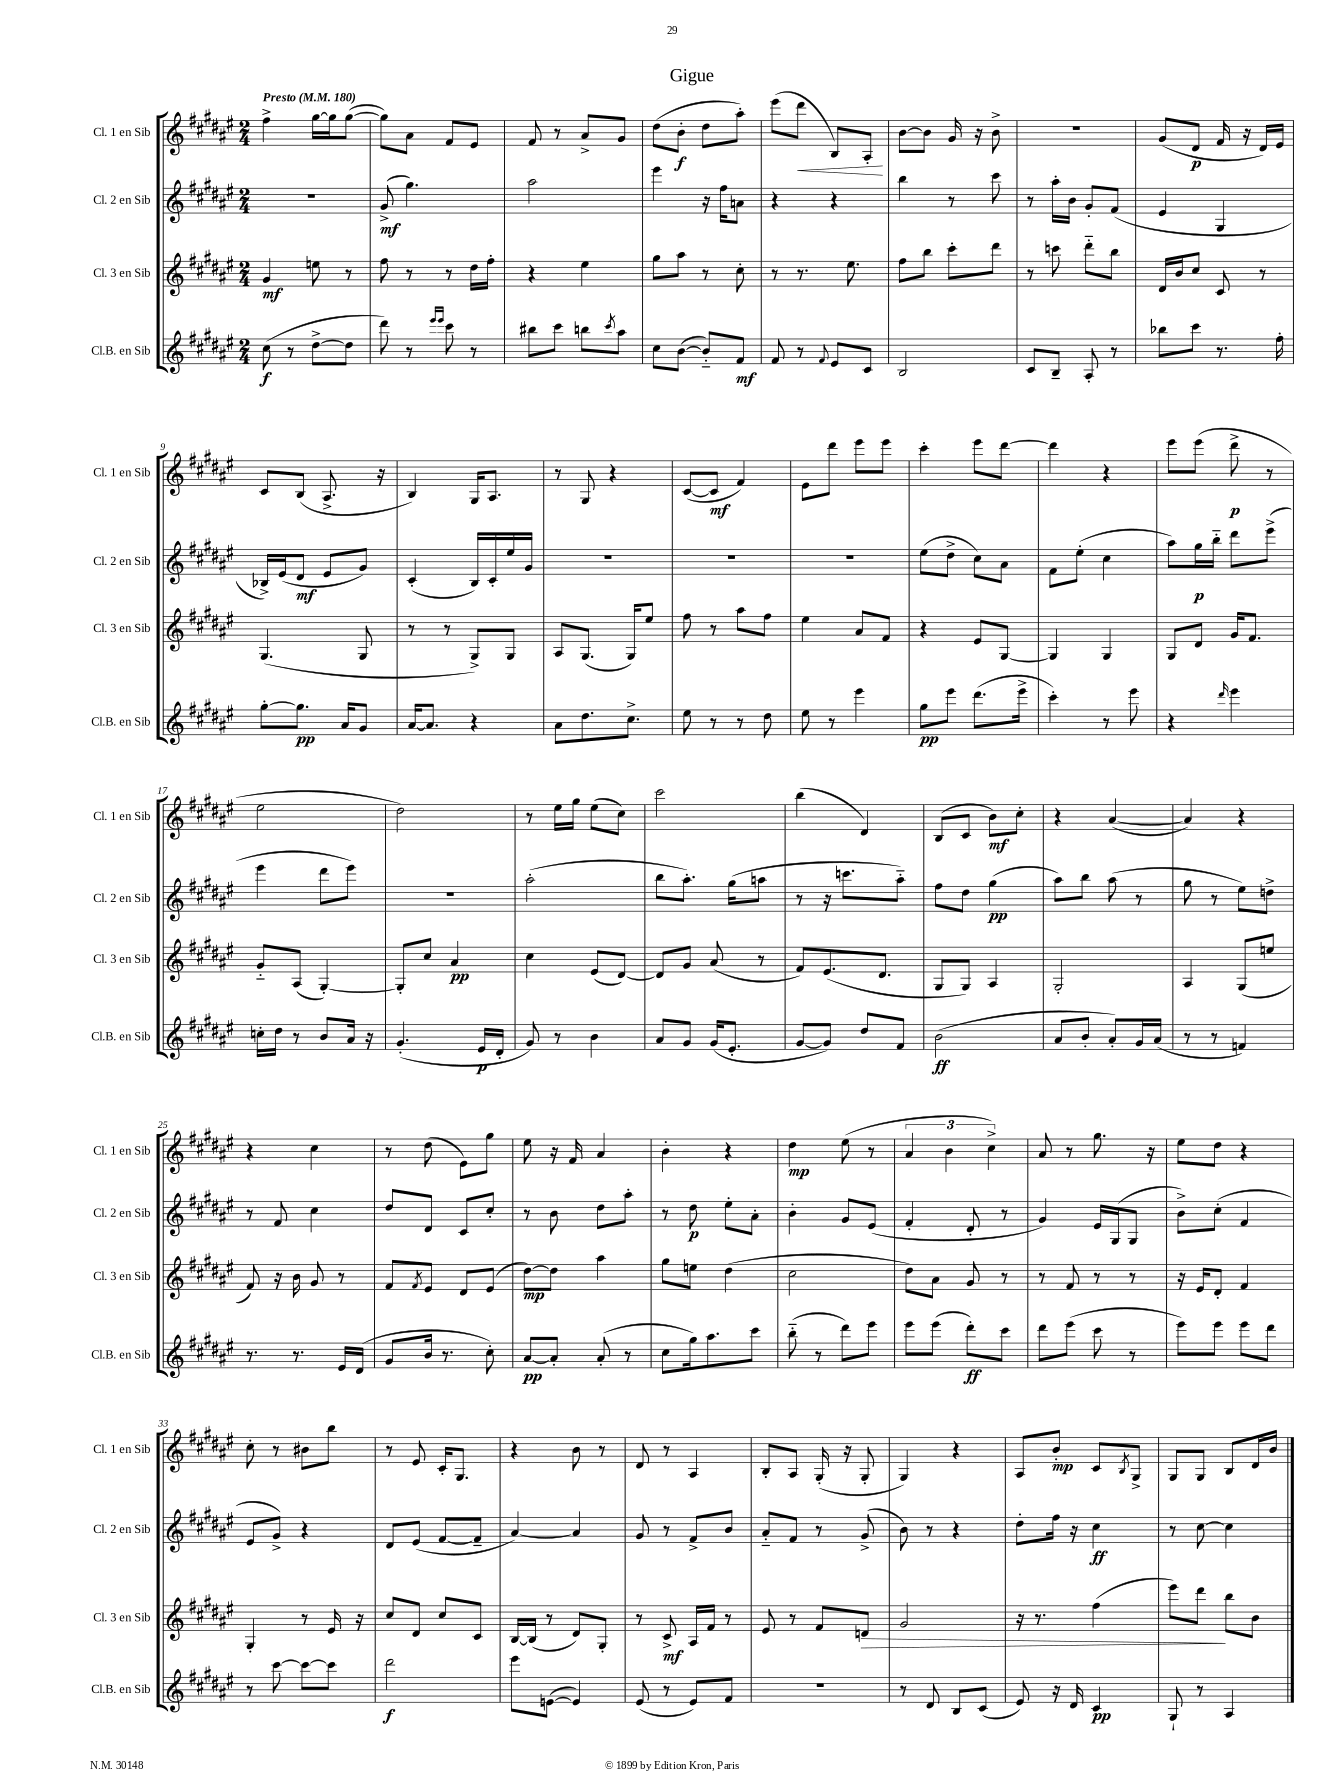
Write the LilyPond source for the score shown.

\header { title = "Gigue" }
<<
\new StaffGroup <<
\new Staff = "s0" \with { instrumentName = "Cl. 1 en Sib" shortInstrumentName = "Cl. 1 en Sib" } {
    \clef treble \key fis \major \numericTimeSignature \time 2/4 \tempo "Presto" 4 = 180
    fis''4-> gis''16~ gis''16 gis''8~( |
    gis''8) ais'8 fis'8 eis'8 |
    fis'8 r8 ais'8-> gis'8 |
    dis''8( b'8-.\f dis''8 ais''8-.) |
    eis'''8( dis'''8\< b8) ais8-.\! |
    b'8~ b'8 gis'16 r16 b'8-> |
    r2 |
    gis'8( dis'8\p fis'16 r16 dis'16) eis'16 |
    cis'8 b8( ais8.-> r16 |
    b4) gis16 ais8. |
    r8 gis8 r4 |
    cis'8~( cis'8\mf fis'4) |
    eis'8 dis'''8 eis'''8 eis'''8 |
    cis'''4-. eis'''8 dis'''8~ |
    dis'''4 r4 |
    eis'''8 eis'''8( dis'''8->\p r8 |
    eis''2 |
    dis''2) |
    r8 eis''16 gis''16 eis''8( cis''8) |
    cis'''2 |
    b''4( dis'4) |
    b8( cis'8 b'8\mf) cis''8-. |
    r4 ais'4~( |
    ais'4) r4 |
    r4 cis''4 |
    r8 dis''8( eis'8) gis''8 |
    eis''8 r16 fis'16 ais'4 |
    b'4-. r4 |
    dis''4\mp eis''8( r8 |
    \tuplet 3/2 { ais'4 b'4 cis''4->) } |
    ais'8 r8 gis''8. r16 |
    eis''8 dis''8 r4 |
    cis''8-. r8 bis'8 b''8 |
    r8 eis'8 cis'16-. gis8. |
    r4 b'8 r8 |
    dis'8 r8 ais4 |
    b8-. ais8 gis16-.( r16 gis8-. |
    gis4) r4 |
    ais8 b'8-.\mp cis'8 \acciaccatura { b8 } gis8-> |
    gis8 gis8 b8 dis'16 b'16 \bar "|." |
}
\new Staff = "s1" \with { instrumentName = "Cl. 2 en Sib" shortInstrumentName = "Cl. 2 en Sib" } {
    \clef treble \key fis \major \numericTimeSignature \time 2/4
    R2 |
    gis'8->\mf( gis''4.) |
    ais''2 |
    eis'''4 r16 fis''16 a'8 |
    r4 r4 |
    b''4 r8 cis'''8 |
    r8 ais''16-. b'16 gis'8-. fis'8( |
    eis'4 gis4 |
    bes16->) eis'16( dis'8\mf eis'8 gis'8) |
    cis'4-.( b16) cis'16-. eis''16 gis'16 |
    R2 |
    R2 |
    R2 |
    eis''8( dis''8-> cis''8) ais'8 |
    fis'8 eis''8-.( cis''4 |
    ais''8) gis''16\p b''16-_ dis'''8 eis'''8->( |
    eis'''4 dis'''8 eis'''8) |
    r2 |
    ais''2-.( |
    b''8 ais''8.-.) gis''16( a''8 |
    r8 r16 c'''8. ais''8-_) |
    fis''8 dis''8 gis''4\pp( |
    ais''8) b''8 ais''8( r8 |
    gis''8 r8 eis''8) d''8-> |
    r8 fis'8 cis''4 |
    dis''8 dis'8 cis'8 cis''8-. |
    r8 b'8 dis''8 ais''8-. |
    r8 dis''8\p eis''8-. ais'8-. |
    b'4-. gis'8 eis'8( |
    fis'4-. dis'8-. r8 |
    gis'4) eis'16 gis16( gis8 |
    b'8->) cis''8-.( fis'4 |
    eis'8 gis'8->) r4 |
    dis'8 eis'8( fis'8~ fis'8-- |
    ais'4~) ais'4 |
    gis'8 r8 fis'8-> b'8 |
    ais'8-_ fis'8 r8 gis'8->( |
    b'8) r8 r4 |
    dis''8-. fis''16 r16 cis''4\ff |
    r8 cis''8~ cis''4 \bar "|." |
}
\new Staff = "s2" \with { instrumentName = "Cl. 3 en Sib" shortInstrumentName = "Cl. 3 en Sib" } {
    \clef treble \key fis \major \numericTimeSignature \time 2/4
    gis'4\mf e''8 r8 |
    fis''8 r8 r8 dis''16 fis''16-. |
    r4 eis''4 |
    gis''8 ais''8 r8 cis''8-. |
    r8 r8. eis''8. |
    fis''8 b''8 cis'''8-. dis'''8 |
    r8 c'''8 dis'''8-_ b''8 |
    dis'16 b'16 cis''8 cis'8 r8 |
    gis4.( gis8 |
    r8 r8 gis8->) gis8 |
    ais8 gis8.( gis16) eis''8 |
    fis''8 r8 ais''8 fis''8 |
    eis''4 ais'8 fis'8 |
    r4 eis'8 gis8~ |
    gis4 gis4 |
    gis8 dis'8 gis'16 fis'8. |
    gis'8-_ ais8( gis4~-.) |
    gis8-. cis''8 ais'4\pp |
    cis''4 eis'8( dis'8~) |
    dis'8 gis'8 ais'8( r8 |
    fis'8) eis'8.( dis'8. |
    gis8 gis8) ais4 |
    gis2-. |
    ais4 gis8( e''8 |
    fis'8) r16 b'16 gis'8 r8 |
    fis'8 \acciaccatura { fis'8 } eis'8 dis'8 eis'8( |
    dis''8~\mp) dis''8 ais''4 |
    gis''8 e''8 dis''4( |
    cis''2 |
    dis''8) ais'8 gis'8 r8 |
    r8 fis'8 r8 r8 |
    r16 eis'16 dis'8-. fis'4 |
    gis4-. r8 eis'16 r16 |
    cis''8 dis'8 cis''8 cis'8 |
    b16~ b16( r8 dis'8) gis8-. |
    r8 cis'8->\mf ais16 fis'16 r8 |
    eis'8 r8 fis'8 d'8\> |
    gis'2 |
    r16 r8. fis''4( |
    eis'''8) dis'''8\! b''8 b'8 \bar "|." |
}
\new Staff = "s3" \with { instrumentName = "Cl.B. en Sib" shortInstrumentName = "Cl.B. en Sib" } {
    \clef treble \key fis \major \numericTimeSignature \time 2/4
    cis''8\f( r8 dis''8~-> dis''8 |
    dis'''8) r8 \grace { eis'''16 eis'''16 } cis'''8 r8 |
    bis''8 cis'''8 b''8 \acciaccatura { cis'''8 } ais''8 |
    cis''8 b'8~( b'8-_) fis'8\mf |
    fis'8 r8 \appoggiatura { fis'8 } eis'8 cis'8 |
    b2 |
    cis'8 b8-- ais8-. r8 |
    bes''8 cis'''8 r8. fis''16-. |
    gis''8~-. gis''8.\pp ais'16 gis'8 |
    ais'16~ ais'8. r4 |
    ais'8 dis''8. cis''8.-> |
    eis''8 r8 r8 dis''8 |
    eis''8 r8 eis'''4 |
    gis''8\pp eis'''8 dis'''8.( eis'''16-> |
    cis'''4-.) r8 eis'''8 |
    r4 \grace { dis'''16 } eis'''4 |
    c''16-. dis''16 r8 b'8 ais'16 r16 |
    gis'4.-.( eis'16\p dis'16-. |
    gis'8) r8 b'4 |
    ais'8 gis'8 gis'16( eis'8.-. |
    gis'8~ gis'8) dis''8 fis'8 |
    b'2\ff( |
    ais'8 b'8-. ais'8-.) gis'16 ais'16( |
    r8 r8 f'4) |
    r8. r8. eis'16 dis'16( |
    gis'8 b'16 r8. cis''8-.) |
    ais'8~\pp ais'8-. ais'8-.( r8 |
    cis''8 gis''16) ais''8. cis'''8 |
    b''8-_( r8 dis'''8) eis'''8 |
    eis'''8 eis'''8( dis'''8-.\ff) cis'''8 |
    dis'''8 eis'''8( cis'''8 r8 |
    eis'''8) eis'''8 eis'''8 dis'''8 |
    r8 cis'''8~ cis'''8~ cis'''8 |
    dis'''2\f |
    eis'''8 e'8~( e'4) |
    eis'8( r8 eis'8) fis'8 |
    R2 |
    r8 dis'8 b8 cis'8( |
    eis'8) r16 dis'16 cis'4\pp |
    gis8-! r8 ais4 \bar "|." |
}
>>
>>
